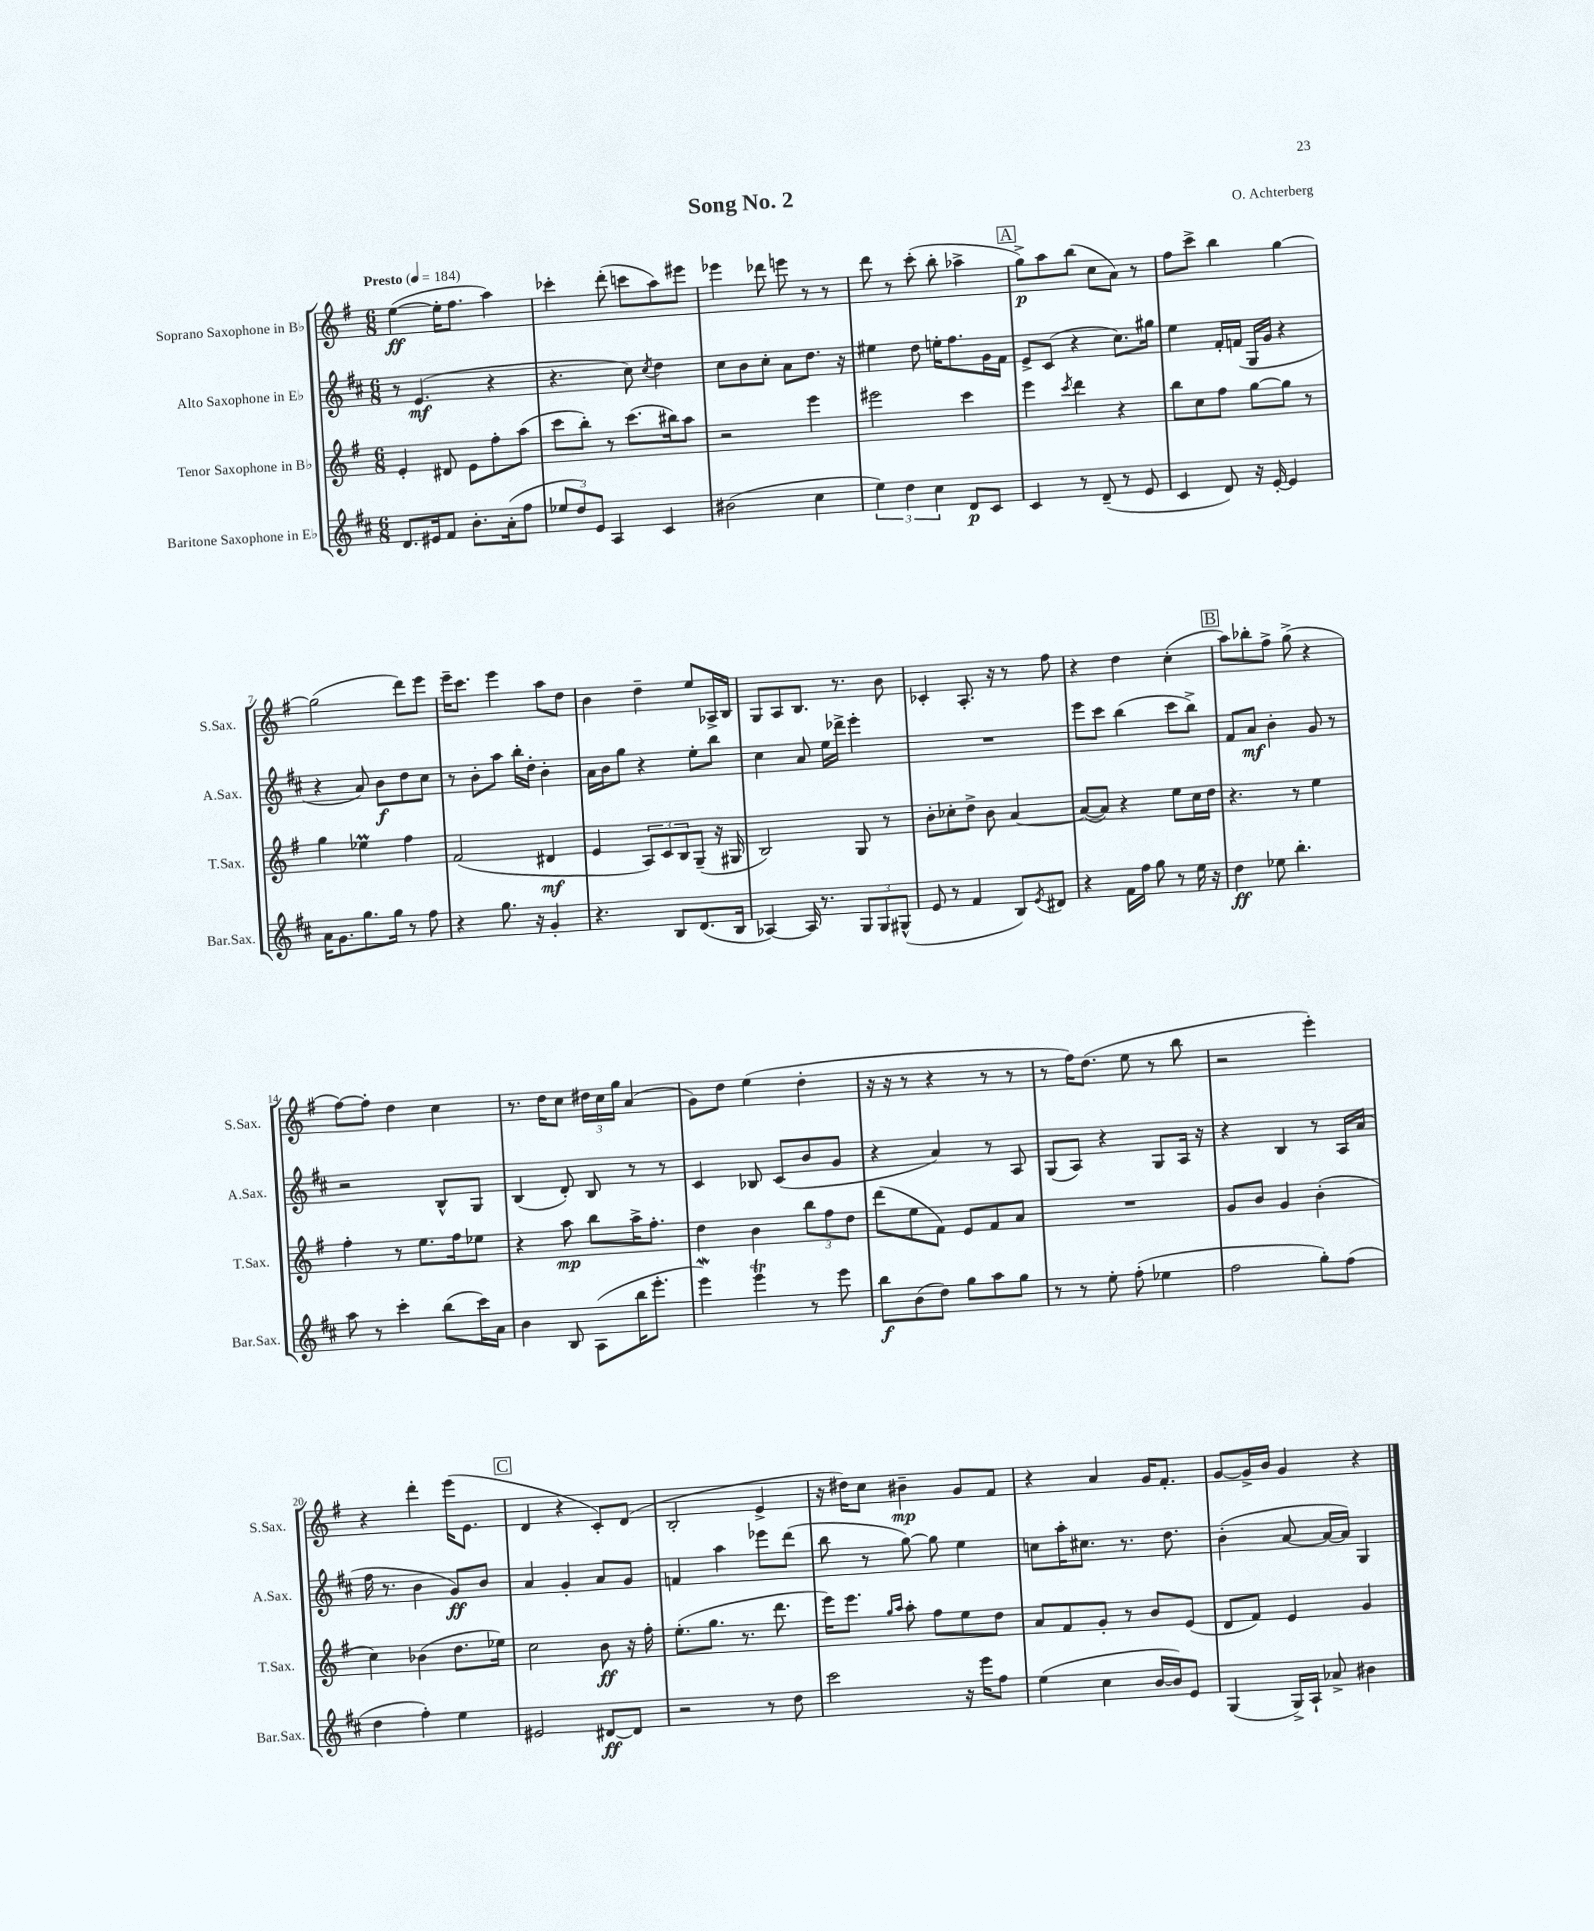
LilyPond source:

\header { title = "Song No. 2" composer = "O. Achterberg" }
<<
\new StaffGroup <<
\new Staff = "s0" \with { instrumentName = "Soprano Saxophone in Bb" shortInstrumentName = "S.Sax." } {
    \clef treble \key g \major \numericTimeSignature \time 6/8 \tempo "Presto" 4 = 184
    e''4~\ff( e''16-. fis''8. a''4) |
    ces'''4-. d'''8-.( c'''8 a''8) eis'''8 |
    ees'''4 des'''8 e'''8 r8 r8 |
    d'''8 r8 c'''8-.( b''8-. aes''4-> |
    \mark \markup { \box "A" } g''8->\p) a''8 b''8( c''8 a'8) r8 |
    fis''8 c'''8-> b''4 g''4~ |
    g''2( d'''8) e'''8 |
    e'''16-- c'''8. e'''4 a''8 d''8 |
    b'4 d''4-- e''8 aes16-> b16 |
    g8 a8 b8. r8. b'8 |
    ces'4-. a8.-. r16 r8 fis''8 |
    r4 d''4 c''4-.( |
    \mark \markup { \box "B" } a''8) bes''8-. fis''8-> g''8->( r4 |
    fis''8~) fis''8-. d''4 c''4 |
    r8. d''16 c''8 \tuplet 3/2 { dis''16 c''16 g''16 } a'4( |
    g'8) d''8 e''4( d''4-. |
    r16 r16 r8 r4 r8 r8 |
    r8 fis''16) d''8.( e''8 r8 b''8 |
    r2 e'''4-.) |
    r4 d'''4-. e'''16( e'8. |
    \mark \markup { \box "C" } d'4 r4 c'8-.) d'8( |
    b2-. e'4-> |
    r16 dis''16) c''8 bis'4--\mp g'8 fis'8 |
    r4 a'4 g'16 fis'8.-. |
    g'8~ g'16-> b'16 g'4 r4 \bar "|." |
}
\new Staff = "s1" \with { instrumentName = "Alto Saxophone in Eb" shortInstrumentName = "A.Sax." } {
    \clef treble \key d \major \numericTimeSignature \time 6/8
    r8 e'4.\mf( r4 |
    r4. cis''8) \acciaccatura { cis''8 } d''4 |
    cis''8 b'8 cis''8-. a'8 d''8. r16 |
    eis''4 d''8 e''16-. fis''8. g'16 fis'16 |
    \mark \markup { \box "A" } e'8-> cis'8( r4 cis''8.) gis''16 |
    e''4 fis'16-. f'16( g16 g'16 r4 |
    r4 a'8) b'8\f d''8 cis''8 |
    r8 b'8-. a''8 b''16-. d''16-. b'4-. |
    a'16 b'16 g''8 r4 e''8-. b''8 |
    cis''4 a'8 e''16 des'''16-> e'''4-. |
    R2. |
    e'''8 cis'''8 b''4( cis'''8 b''8->) |
    \mark \markup { \box "B" } fis'8 a'8\mf b'4-. g'8 r8 |
    r2 b8-^ g8 |
    b4( d'8-.) b8 r8 r8 |
    cis'4 bes8 cis'8( b'8 g'8 |
    r4 a'4) r8 a8 |
    g8( a8) r4 g8 a16 r16 |
    r4 b4 r8 a16 a'16( |
    fis''16 r8. b'4 g'8\ff) b'8 |
    \mark \markup { \box "C" } a'4 g'4-. a'8 g'8 |
    f'4 a''4 ees'''8 d'''8( |
    b''8 r8 g''8~) g''8 e''4 |
    c''8 a''16-. cis''8. r8. d''8. |
    b'4-.( a'8~ a'16~ a'16) g4 \bar "|." |
}
\new Staff = "s2" \with { instrumentName = "Tenor Saxophone in Bb" shortInstrumentName = "T.Sax." } {
    \clef treble \key g \major \numericTimeSignature \time 6/8
    e'4-. dis'8 e'8 fis''8-. a''8( |
    c'''8 b''8-.) r8 c'''8.( bis''16) a''8 |
    r2 e'''4 |
    eis'''2 c'''4 |
    \mark \markup { \box "A" } e'''4 \acciaccatura { c'''8 } d'''4 r4 |
    b''8 c''8 fis''8 g''8~ g''8 r8 |
    g''4 ees''4\prall fis''4 |
    fis'2( dis'4\mf |
    e'4 \tuplet 3/2 { a8) c'8 b8 } g8--( r16 gis16 |
    b2) g8 r8 |
    b'8-. ces''8-. d''8-> b'8 a'4~ |
    a'8~( a'8) r4 e''8 c''16 d''16 |
    \mark \markup { \box "B" } r4. r8 e''4 |
    fis''4-. r8 e''8. fis''16 ees''8 |
    r4 a''8\mp b''8 a''16-> fis''8.-. |
    d''4 b'4 \tuplet 3/2 { b''8 fis''8 d''8 } |
    d'''8( e''8 fis'8) e'8 fis'8 a'8 |
    R2. |
    g'8 b'8 g'4 b'4-.( |
    c''4) bes'4( d''8. ees''16) |
    \mark \markup { \box "C" } c''2 b'8\ff r16 fis''16-. |
    e''8.-.( g''8. r8. d'''8. |
    e'''16) e'''8. \grace { g''16 a''16 } a''8-. fis''8 e''8 d''8 |
    a'8 fis'8 g'8-. r8 b'8 e'8( |
    d'8 fis'8) e'4 g'4 \bar "|." |
}
\new Staff = "s3" \with { instrumentName = "Baritone Saxophone in Eb" shortInstrumentName = "Bar.Sax." } {
    \clef treble \key d \major \numericTimeSignature \time 6/8
    d'8. eis'16 fis'8 b'8.-. a'16-.( fis''8 |
    \tuplet 3/2 { ees''8 d''8) e'8 } a4 cis'4 |
    bis'2( cis''4 |
    \tuplet 3/2 { e''4) d''4 cis''4 } d'8\p cis'8 |
    \mark \markup { \box "A" } cis'4 r8 d'8--( r8 e'8 |
    cis'4 d'8) r16 e'16~-. e'4 |
    a'16 g'8. g''8. g''16 r8 fis''8 |
    r4 g''8. r16 g'4-. |
    r4. b8 d'8.( b16 |
    aes4~) aes16 r8. \tuplet 3/2 { g8 g8 gis8-^( } |
    e'8 r8 fis'4 b8) \acciaccatura { e'8 } dis'8 |
    r4 fis'16 fis''16 g''8 r8 e''16 r16 |
    \mark \markup { \box "B" } d''4\ff ees''8 b''4.-. |
    a''8 r8 cis'''4-. b''8( cis'''16) a'16 |
    b'4 b8 a8( b''16 e'''8.-. |
    e'''4\mordent) e'''4\trill r8 e'''8 |
    b''8\f b'8( d''8) g''8 a''8 g''8 |
    r8 r8 e''8-. fis''8-.( ees''4 |
    fis''2 g''8-.) fis''8( |
    d''4 fis''4-.) e''4 |
    \mark \markup { \box "C" } eis'2 dis'8~\ff dis'8 |
    r2 r8 d''8 |
    cis'''2 r16 e'''16 fis''8 |
    e''4( cis''4 b'16~ b'16) e'8 |
    g4( g16->) a16-! aes'8-> bis'4 \bar "|." |
}
>>
>>
